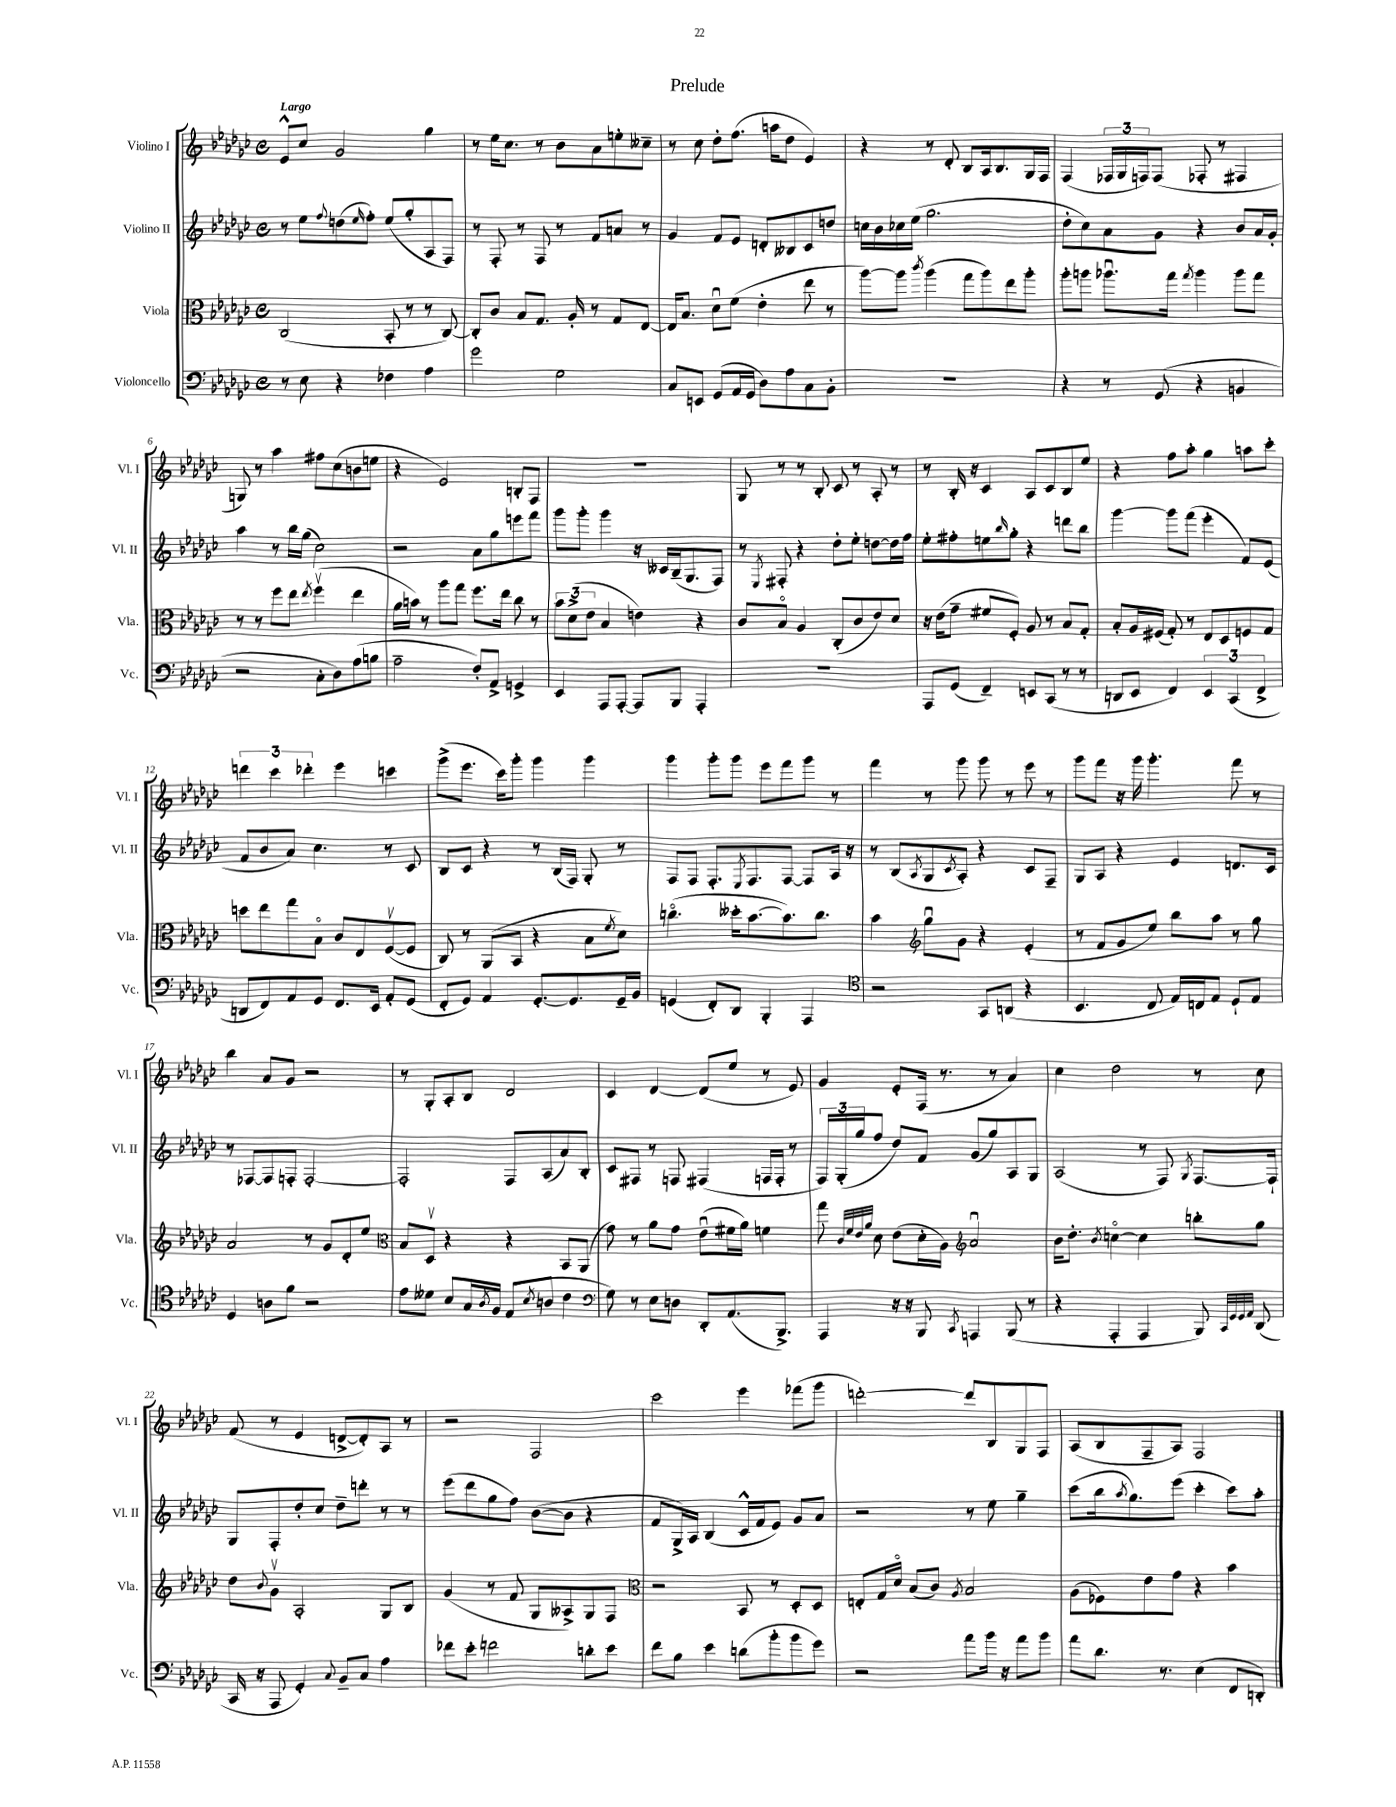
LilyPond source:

\header { title = "Prelude" }
<<
\new StaffGroup <<
\new Staff = "s0" \with { instrumentName = "Violino I" shortInstrumentName = "Vl. I" } {
    \clef treble \key ges \major \defaultTimeSignature \time 4/4 \tempo "Largo"
    ees'8-^ ces''8 ges'2 ges''4 |
    r8 ees''16 ces''8. r8 bes'8 aes'8 e''8-. ceses''8-- |
    r8 ces''8 des''8-. f''8.( a''16 des''8 ees'4) |
    r4 r8 des'8-. bes8 aes16 bes8. ges16 f16 |
    f4( \tuplet 3/2 { fes16 ges16 f16) } f8( fes8-. r8 fis4 |
    g8) r8 aes''4 fis''8 ces''8( b'8 e''8 |
    r4 ees'2) b8-. f8 |
    R1 |
    ges8 r8 r8 bes8-. ces'8 r8 aes8-. r8 |
    r8 bes16-. r16 ces'4 aes8 ces'8 bes8 ees''8 |
    r4 f''8 aes''8-. ges''4 a''8 ces'''8-. |
    \tuplet 3/2 { d'''4 ces'''4 des'''4-. } ees'''4 c'''4 |
    ges'''8->( ees'''8. ces'''16) ges'''8-. ges'''4 ges'''4 |
    ges'''4 ges'''8-. ges'''8 ees'''8 f'''8 ges'''8 r8 |
    f'''4 r8 ges'''8 ges'''8 r8 ees'''8 r8 |
    ges'''8 f'''8 r16 ges'''16 ges'''4.-. f'''8 r8 |
    bes''4 aes'8 ges'8 r2 |
    r8 ges8-. aes8-. bes8 des'2 |
    ces'4 des'4~ des'8( ees''8 r8 ees'8) |
    ges'4 ees'8-. f16( r8. r8 aes'4) |
    ces''4 des''2 r8 ces''8 |
    f'8( r8 ees'4 d'8~-> d'8-.) aes8 r8 |
    r2 f2 |
    ces'''2 ees'''4 fes'''8( ges'''8 |
    d'''2~-.) d'''8 bes8 ges8 f8 |
    aes8( bes8 f8-- aes8) f2 \bar "|." |
}
\new Staff = "s1" \with { instrumentName = "Violino II" shortInstrumentName = "Vl. II" } {
    \clef treble \key ges \major \defaultTimeSignature \time 4/4
    r8 ees''8 \appoggiatura { f''8 } d''8( \grace { ees''16 } f''8-.) ees''8( ges''8-. aes8 f8) |
    r8 f8-. r8 f8 r8 f'8 a'8 r8 |
    ges'4 f'8 ees'8 d'8-. beses8 ces'8 d''8 |
    c''16 bes'16 ces''16 ees''16( ges''2. |
    des''8-. ces''8) aes'8 ges'8 r4 bes'8 aes'16 ges'16-. |
    aes''4 r8 bes''16 ges''16( ces''2) |
    r2 aes'8 ges''8 e'''8 f'''8 |
    ges'''8 ges'''8-. ges'''4 r16 ceses'16 bes16--( ges8. f8) |
    r8 \acciaccatura { ees8 } fis8-. r4 des''8-. ees''8-. d''8~ d''16 f''16 |
    ees''8-. fis''8-. e''8 \grace { bes''16 } ges''8-. r4 d'''8 bes''8 |
    ges'''4~ ges'''8 f'''8( ees'''4-. f'8) ees'8( |
    f'8 bes'8 aes'8) ces''4. r8 ces'8 |
    bes8 ces'8 r4 r8 bes16( f16) ges8-. r8 |
    f8 f8 f8.-. \acciaccatura { ees8 } f8. f8~ f8 aes16 r16 |
    r8 bes8( \acciaccatura { aes8 } ges8 \acciaccatura { ces'8 } aes8-.) r4 ces'8 f8-- |
    ges8 aes8 r4 ees'4 d'8. ces'16 |
    r8 fes8~ fes8 f8-. f2~-. |
    f2-. f8 aes8( aes'8) bes8-. |
    ces'8 fis8 r8 f8 fis4( f16 f16-. r8 |
    \tuplet 3/2 { f16) ges16-.( ges''16 } f''8 des''8) f'8 ges'8( ges''8) aes8 ges8 |
    aes2( r8 f8) \acciaccatura { ges8 } f8.~ f16-! |
    ges8 f8-. des''8-. ces''8 des''8-- d'''8-. r8 r8 |
    ees'''8( des'''8 ges''8 f''8) bes'8~( bes'8 r4 |
    f'8 ges16->) aes16 bes4( ces'16-^ f'16 ees'8) ges'8 aes'8 |
    r2 r8 ees''8 ges''4-- |
    ces'''8( bes''16 \acciaccatura { aes''8 } ges''8.) ees'''8( ces'''4-. ces'''8) aes''8-. \bar "|." |
}
\new Staff = "s2" \with { instrumentName = "Viola" shortInstrumentName = "Vla." } {
    \clef alto \key ges \major \defaultTimeSignature \time 4/4
    ces2( bes,8-. r8 r8 ces8~) |
    ces8-. ces'8 bes8 ges8. aes16-. r8 ges8 ees8~ |
    ees16 bes8. des'8\downbow f'8( ees'4-. ees''8 r8 |
    aes''8~) aes''8 \acciaccatura { ces'''8 } aes''4( ges''8 aes''8) ees''8 aes''8-. |
    aes''8-. a''8 aes''8.\downbow ges''16 \acciaccatura { ges''8 } aes''4 aes''8 ges''8 |
    r8 r8 f''8 ees''8 \acciaccatura { ees''8 } f''4\upbow( ees''4 |
    aes'16 b'16) r8 aes''8 ges''8 f''8. ees''16 ces''8 r8 |
    \tuplet 3/2 { bes'8 des'8->( ees'8 } bes4 e'4) r4 |
    ces'8 bes8\flageolet aes4 ces8-.( ces'8 ees'8) des'8 |
    r16 ees'16( ges'8-- fis'8 f8-.) aes8 r8 bes8 ges8-. |
    bes8-. aes16 fis16( ges8-.) r8 ees8 des8 f8 ges8 |
    d''8 ees''8 ges''8 bes8\flageolet ces'8 ees8 f8~\upbow( f8 |
    ces8) r8 aes,8( bes,8 r4 bes8 \acciaccatura { f'8 } des'8) |
    c''4.\flageolet( deses''16-. bes'8.~ bes'8.) c''8. |
    bes'4 \clef treble ges''8\downbow ges'8 r4 ees'4-.( |
    r8 f'8 ges'8 ees''8) bes''8 aes''8 r8 ges''8 |
    aes'2 r8 ges'8 des'8-. ees''8 |
    \clef alto bes8 des8\upbow r4 r4 bes,8 aes,8( |
    ges'8) r8 aes'8 ges'8 ees'8\downbow( fis'16 aes'16) f'4 |
    ges''8 \grace { ces'32 f'32 ees'32 aes'32 } des'8 ees'8( des'16-. aes16) \clef treble aes'2\downbow |
    bes'16 des''8.-. \acciaccatura { bes'8 } c''4~\flageolet c''4 b''8-. ges''8 |
    des''8 \appoggiatura { bes'8 } ges'8\upbow aes2-. ges8 bes8 |
    ges'4( r8 f'8 ges8 aeses8->) ges8 f8 |
    \clef alto r2 bes,8 r8 des8-. des8 |
    e8-. ges16 des'16\flageolet bes8( ces'8) \acciaccatura { aes8 } bes2 |
    aes8( fes8) ees'8 ges'8 r4 bes'4 \bar "|." |
}
\new Staff = "s3" \with { instrumentName = "Violoncello" shortInstrumentName = "Vc." } {
    \clef bass \key ges \major \defaultTimeSignature \time 4/4
    r8 ees8 r4 fes4 aes4 |
    ges'2 ges2 |
    ces8 e,8 ges,8( aes,16 ges,16 des8) aes8 ces8 bes,8-. |
    R1 |
    r4 r8 ges,8( r4 b,4 |
    r2 ces8-. des8) aes8( b8 |
    aes2-- f8-.) aes,8-> g,4-> |
    ees,4 aes,,8 aes,,8~-. aes,,8 bes,,8 aes,,4-. |
    R1 |
    aes,,8 ges,8( f,4--) e,8 ces,8( r8 r8 |
    d,8 ees,8 f,4) \tuplet 3/2 { ees,4 ces,4( f,4-> } |
    d,8 f,8) aes,8 ges,8 f,8. ees,16 aes,8-. ges,8( |
    f,8-. ges,8) aes,4 ges,8.~-. ges,8. ges,16-- bes,16 |
    g,4( f,8-.) des,8 bes,,4-. aes,,4 |
    \clef tenor r2 ges,8 a,8( r4 |
    bes,4. ces8 ees16) c16 ees8 des8-! ees8 |
    des4 a8 f'8 r2 |
    ees'8 deses'8 bes8 ges16 \acciaccatura { aes8 } f16 ees8( \acciaccatura { bes8 } a8 ces'4 |
    \clef bass ges8) r8 ees8 d8 des,8-. aes,8.( bes,,8.->) |
    aes,,4 r16 r16 bes,,8 \acciaccatura { ces,8 } a,,4 bes,,8( r8 |
    r4 aes,,4-. aes,,4 bes,,8) \grace { ces,32 ges,32 ges,32 aes,32 } des,8( |
    ces,16 r16 aes,,8 ges,4-.) \appoggiatura { ces8 } bes,8-- ces8 aes4 |
    fes'8 ees'8-. f'2 d'8-. ees'8 |
    f'8 bes8 ees'4 d'8( bes'8-. bes'8 ges'8) |
    r2 aes'8 bes'16 r16 aes'8 bes'8 |
    aes'8 des'8. r8. ees4( f,8 d,8-.) \bar "|." |
}
>>
>>
